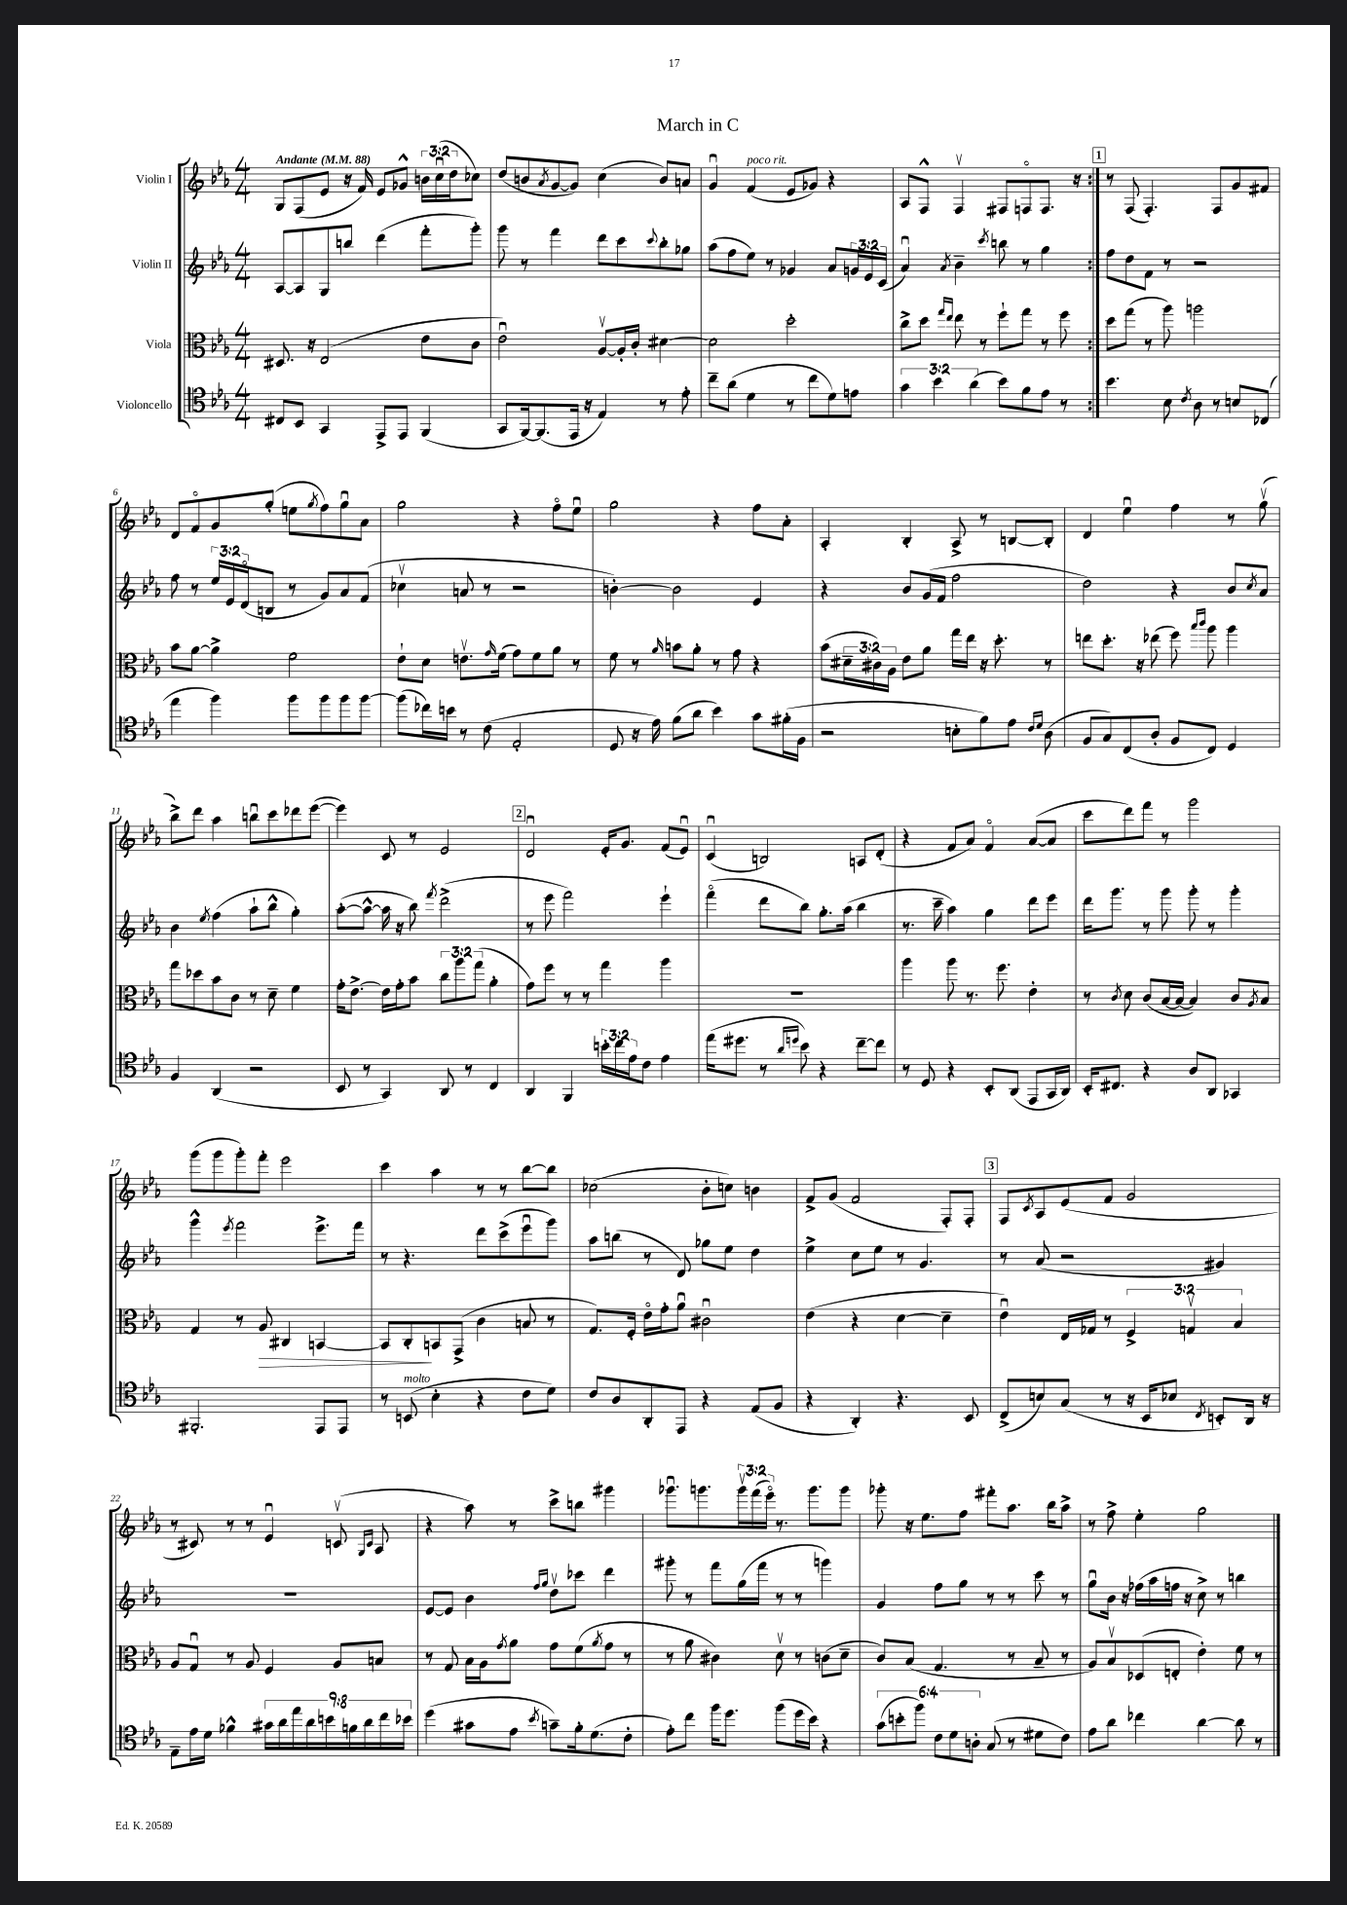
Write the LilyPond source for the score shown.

\header { title = "March in C" }
<<
\new StaffGroup <<
\new Staff = "s0" \with { instrumentName = "Violin I" } {
    \clef treble \key ees \major \numericTimeSignature \time 4/4 \override Staff.TupletNumber.text = #tuplet-number::calc-fraction-text \tempo "Andante" 4 = 88
    \repeat volta 2 { g8 f8( ees'8 r16 f'16) ees'8 ges'8-^ \tuplet 3/2 { b'16 c''16\downbow( d''16 } ces''8) |
    d''8( b'8 \acciaccatura { aes'8 } g'8~ g'8) c''4( b'8) a'8 |
    g'4\downbow f'4^\markup { \italic "poco rit." }( ees'8 ges'8) r4 |
    aes8 f8-^ f4\upbow fis8 f8\flageolet f8. r16 | }
    \mark \markup { \box "1" } r8 f8( f4.-.) f8 g'8 fis'8 |
    d'8 f'8\flageolet g'8 g''8-.( e''8 \acciaccatura { g''8 } f''8) g''8\downbow aes'8 |
    g''2 r4 f''8\flageolet ees''8\downbow |
    g''2 r4 f''8 aes'8-. |
    aes4-. bes4-. aes8-> r8 b8~ b8-. |
    d'4 ees''4\downbow f''4 r8 g''8\upbow( |
    bes''8->) d'''8 aes''4 b''8\downbow c'''8 des'''8 ees'''8~( |
    ees'''4) c'8 r8 ees'2 |
    \mark \markup { \box "2" } d'2\downbow ees'16-. g'8. f'8( ees'8\downbow) |
    c'4\downbow( b2) a8 d'8-.( |
    r4 f'8 aes'8) f'4\flageolet aes'8~( aes'8 |
    c'''8 d'''8) f'''8 r8 g'''2 |
    g'''8( g'''8 g'''8-.) f'''8-. ees'''2 |
    c'''4 aes''4 r8 r8 bes''8~ bes''8 |
    ces''2( bes'8-. c''8) b'4 |
    f'8-> g'8( f'2 f8-.) f8-. |
    \mark \markup { \box "3" } f8 \acciaccatura { c'8 } aes8 ees'8( f'8 g'2 |
    r8 cis'8) r8 r8 ees'4\downbow c'8\upbow( \grace { g16 c'16 } aes8 |
    r4 aes''8) r8 c'''8-> b''8 gis'''4 |
    ges'''8.\downbow g'''8. \tuplet 3/2 { g'''16\upbow f'''16( ees'''16\flageolet) } r8. g'''8. g'''8 |
    ges'''8-. r16 ees''8. f''8 fis'''8-. aes''8. bes''16 aes''8-> |
    r8 f''8-> ees''4-. g''2 \bar "|." |
}
\new Staff = "s1" \with { instrumentName = "Violin II" } {
    \clef treble \key ees \major \numericTimeSignature \time 4/4 \override Staff.TupletNumber.text = #tuplet-number::calc-fraction-text
    \repeat volta 2 { aes8~ aes8 g8 b''8 d'''4( f'''8-. g'''8-.) |
    g'''8 r8 f'''4 d'''8 c'''8 \appoggiatura { c'''8 } bes''8-. ges''8 |
    aes''8( f''8 ees''8) r8 ges'4 aes'8 \tuplet 3/2 { g'16 ees'16 c'16( } |
    aes'4\downbow) \acciaccatura { aes'8 } bes'4-- \acciaccatura { c'''8 } b''8 r8 g''4 | }
    \mark \markup { \box "1" } f''8 d''8 f'8 r8 r2 |
    f''8 r8 \tuplet 3/2 { ees''16 ees'16 d'16\flageolet( } b8 r8 g'8) aes'8 f'8( |
    ces''4\upbow a'8 r8 r2 |
    b'4~-.) b'2 ees'4 |
    r4 bes'8 g'16( f'16 f''2 |
    d''2) r4 bes'8 \acciaccatura { c''8 } aes'8 |
    bes'4 \acciaccatura { ees''8 } f''4( aes''8-! bes''8-^ g''4-.) |
    aes''8~-.( aes''8~-^ aes''16 r16 bes''8) \acciaccatura { f'''8 } d'''2->( |
    \mark \markup { \box "2" } r8 ees'''8 f'''2) ees'''4-! |
    f'''4\flageolet( d'''8 bes''8) g''8.-. aes''16( bes''4 |
    r8. c'''16-- aes''4) g''4 d'''8 ees'''8 |
    d'''16 g'''8. r8 g'''8 g'''8-. r8 g'''4-. |
    g'''4-^ \acciaccatura { ees'''8 } f'''2 ees'''8.-> f'''16 |
    r8 r4. d'''8 c'''8->( ees'''8\downbow g'''8) |
    aes''8 b''8( r8 d'8) ges''8 ees''8 d''4 |
    ees''4-> c''8 ees''8 r8 g'4. |
    \mark \markup { \box "3" } r8 aes'8( r2 gis'4) |
    R1 |
    ees'8~ ees'8 bes'4 \grace { f''16 g''16 } d''8\upbow ces'''8 d'''4 |
    gis'''8-. r8 f'''8 g''16( f'''16 r8 r8 g'''4) |
    g'4 f''8 g''8 r8 r8 c'''8 r8 |
    g''8\downbow bes'16 r16 fes''16( aes''16 f''16 r16 c''8->) r8 b''4 \bar "|." |
}
\new Staff = "s2" \with { instrumentName = "Viola" } {
    \clef alto \key ees \major \numericTimeSignature \time 4/4 \override Staff.TupletNumber.text = #tuplet-number::calc-fraction-text
    \repeat volta 2 { dis8. r16 ees2( ees'8 c'8 |
    ees'2\downbow) aes8~\upbow aes16-. c'16-. dis'4~ |
    dis'2 d''2-. |
    c''8-> d''8 \grace { g''16 ees''16 } ees''8 r8 f''8-! g''8 r8 f''8 | }
    \mark \markup { \box "1" } d''8 g''8( r8 aes''8) a''2 |
    bes'8 aes'8~ aes'4-> f'2 |
    ees'8-! d'8 e'8.\upbow \grace { g'16 } f'16( g'8) f'8 aes'8 r8 |
    f'8 r8 \grace { aes'16 } b'8 aes'8-. r8 g'8 r4 |
    bes'8( \tuplet 3/2 { dis'16-- cis'16) aes16 } ees'8 aes'8 g''16 ees''16 r16 d''8.-. r8 |
    e''8 d''8.-. r16 ees''8( f''8) \grace { bes''16 c'''16 } aes''8 aes''4 |
    g''8 des''8 bes'8 c'8 r8 d'8-- f'4 |
    g'16-. ees'8.~-> ees'16 g'16-. bes'8 \tuplet 3/2 { c''8 aes''8 g''8( } aes'4-. |
    \mark \markup { \box "2" } g'8) f''8 r8 r8 g''4 aes''4 |
    R1 |
    aes''4 aes''8 r8. f''8. ees'4-. |
    r8 \acciaccatura { c'8 } d'8 c'8( bes16~ bes16~ bes4) c'8 \acciaccatura { aes8 } bes8 |
    g4 r8 aes8\> cis4 b,4~ |
    b,8 c8-.\! b,8 g,8->( c'4 b8 r8 |
    g8.) f16-. ees'16\flageolet g'16-. aes'8\downbow cis'2\downbow |
    ees'4( r4 d'4~ d'4-- |
    \mark \markup { \box "3" } ees'4\downbow) ees16 ges16 r8 \tuplet 3/2 { f4-> g4\upbow bes4 } |
    aes8 g8\downbow r8 aes8 f4 aes8 b8 |
    r8 g8 bes16 aes16 \acciaccatura { g'8 } aes'8 g'8 f'8( \acciaccatura { aes'8 } g'8 r8 |
    r8 aes'8 cis'4) d'8\upbow r8 c'8( d'8-- |
    c'8) bes8( g4. r8 bes8-- r8 |
    aes8) bes8\upbow des8( e8-. ees'4-.) f'8 r8 \bar "|." |
}
\new Staff = "s3" \with { instrumentName = "Violoncello" } {
    \clef tenor \key ees \major \numericTimeSignature \time 4/4 \override Staff.TupletNumber.text = #tuplet-number::calc-fraction-text
    \repeat volta 2 { cis8 bes,8 g,4 ees,8-> ees,8 f,4( |
    g,8 f,16~) f,8.( ees,16 r16 ees4) r8 ees'8-. |
    c''8-- aes'8( d'4 r8 c''8 d'8) e'8 |
    \tuplet 3/2 { g'4 bes'4 aes'4( } bes'8) f'8 ees'8 r8 | }
    \mark \markup { \box "1" } bes'4. bes8 \acciaccatura { c'8 } aes8 r8 b8 ces8( |
    ees''4 f''4) f''8 f''8 f''8 f''8~ |
    f''8( ces''16) b'16 r8 c'8( ees2-. |
    d8 r16 ees'16) f'8( aes'8 bes'4) g'8 fis'16-.( f16 |
    r2 b8-. f'8) ees'8 \grace { c'16 d'16 } aes8( |
    f8 g8) c8( aes8-. f8 c8) d4 |
    f4 aes,4( r2 |
    bes,8 r8 g,4) aes,8 r8 c4 |
    \mark \markup { \box "2" } aes,4 f,4 \tuplet 3/2 { b'16-. c''16 ees'16 } c'8 ees'4 |
    ees''16( dis''8. r8 \grace { aes'16 d''16 } bes'8) r4 c''8~-- c''8 |
    r8 d8 r4 bes,8-. aes,8( ees,8 g,16 aes,16) |
    bes,16-. cis8. r4 aes8 aes,8 ges,4 |
    fis,2.-. ees,8 ees,8 |
    r8 b,8^\markup { \italic "molto" }( bes4-. r4 c'8 d'8) |
    c'8 aes8 aes,8-. ees,8 r4 ees8( f8 |
    r4 aes,4-.) r4. bes,8 |
    \mark \markup { \box "3" } c8->( b8) g8( r8 r16 bes,16 bes8 \acciaccatura { c8 } b,8-.) aes,16 r16 |
    ees8-- ees'16 d'16 fes'4-^ \tuplet 9/8 { gis'16 aes'16 ees''16 aes'16 b'16 f'16 aes'16 c''16 bes'16 } |
    d''4( gis'8 ees'8 \acciaccatura { bes'8 } g'8--) f'16-. d'8.( c'8-. |
    ees'8-.) c''8 f''16 d''8. f''8( d''16 bes'16) r4 |
    \tuplet 6/4 { g'8( b'8-. f''8) c'8 d'8 a8-. } g8( r8 dis'8 c'8) |
    ees'8 aes'8 ces''4 aes'4~ aes'8 r8 \bar "|." |
}
>>
>>
